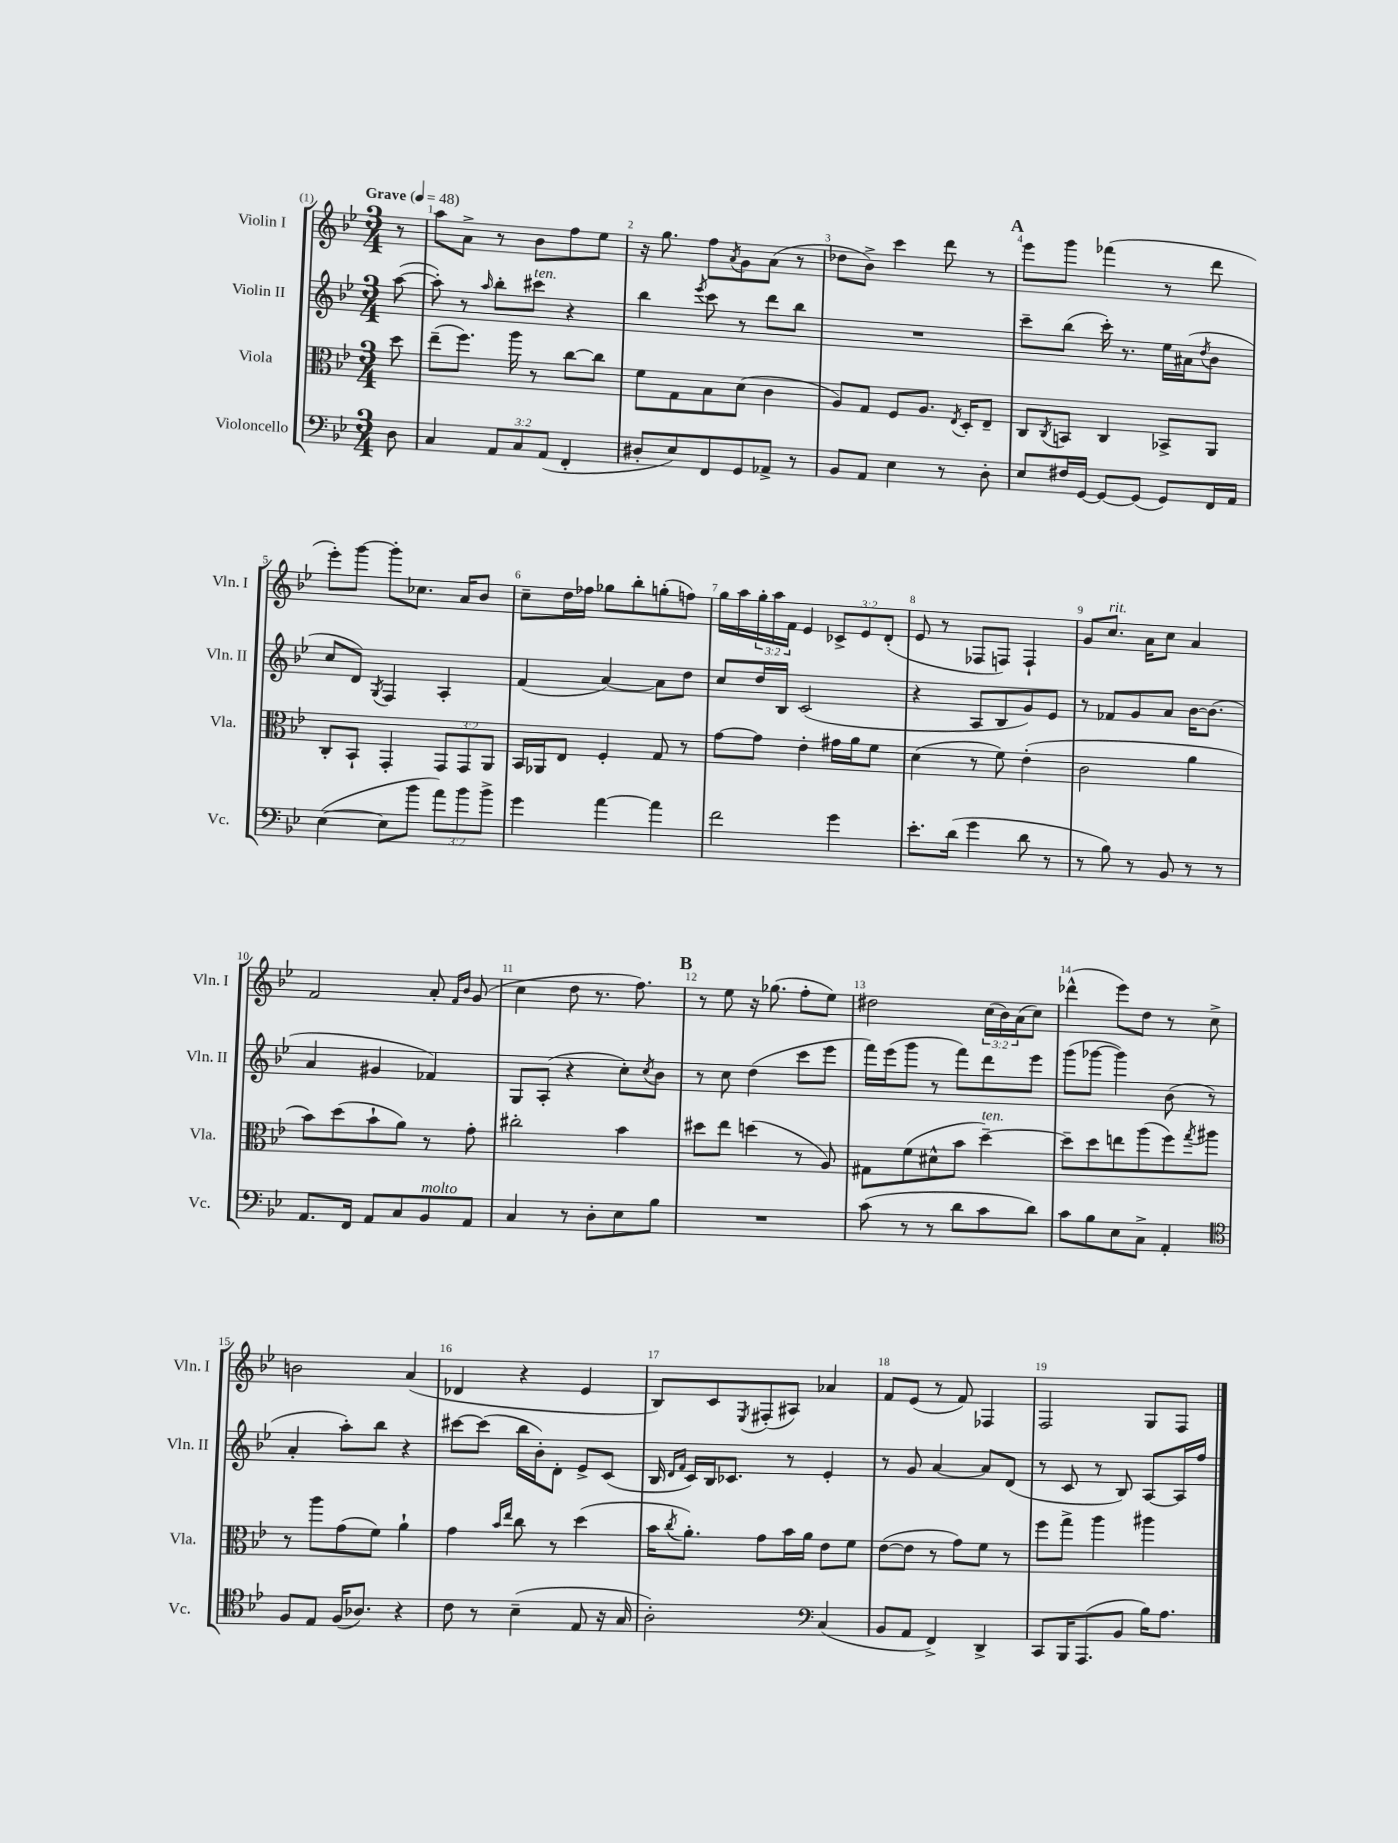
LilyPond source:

<<
\new StaffGroup <<
\new Staff = "s0" \with { instrumentName = "Violin I" shortInstrumentName = "Vln. I" } {
    \clef treble \key bes \major \numericTimeSignature \time 3/4 \override Staff.TupletNumber.text = #tuplet-number::calc-fraction-text \partial 8 \tempo "Grave" 4 = 48
    r8 |
    a''8 a'8-> r8 bes'8 f''8 ees''8 |
    r16 g''8. f''8 \acciaccatura { a'8 } g'8 a'8( r8 |
    des''8 bes'8->) c'''4 d'''8 r8 |
    \mark \markup { \bold "A" } ees'''8 g'''8 fes'''4( r8 d'''8 |
    ees'''8-.) g'''8~ g'''8-. ces''8. a'16 bes'8 |
    c''8-- d''16 fes''16 ges''8 bes''8-. g''8-.( f''8) |
    g''16 a''16 \tuplet 3/2 { g''16-. a''16 f'16 } ees'4 \tuplet 3/2 { ces'8-> ees'8 d'8-.( } |
    ees'8 r8 fes8 f8) f4-! |
    g'8 c''8.^\markup { \italic "rit." } a'16 c''8 a'4 |
    f'2 a'8-. \grace { f'16 bes'16 } g'8( |
    c''4 d''8 r8. f''8.) |
    \mark \markup { \bold "B" } r8 ees''8 r16 ges''8.( f''8-. ees''8) |
    dis''2 \tuplet 3/2 { c''16( bes'16) a'16( } c''8) |
    des'''4-^( ees'''8) d''8 r8 c''8-> |
    b'2 a'4( |
    des'4 r4 ees'4 |
    bes8) c'8 \acciaccatura { ees8 } fis8-.( ais8) aes'4 |
    f'8 ees'8( r8 f'8) fes4 |
    f2 g8 f8 \bar "|." |
}
\new Staff = "s1" \with { instrumentName = "Violin II" shortInstrumentName = "Vln. II" } {
    \clef treble \key bes \major \numericTimeSignature \time 3/4 \partial 8
    a''8~( |
    a''8-.) r8 \grace { a''16 } bes''8-. cis'''8^\markup { \italic "ten." } r4 |
    bes''4 \acciaccatura { ees'''8 } c'''8 r8 d'''8 bes''8 |
    R2. |
    \mark \markup { \bold "A" } c'''8-- bes''8( c'''16-.) r8. ees''16 ais'16( \acciaccatura { d''8 } bes'8 |
    c''8 d'8) \acciaccatura { g8 } f4 a4-. |
    f'4( a'4~) a'8 d''8 |
    c''8 d''16 bes16 c'2( |
    r4 a8 bes8 g'8) ees'8 |
    r8 fes'8 g'8 a'8 bes'16~ bes'8.( |
    a'4 gis'4 fes'4) |
    g8 a8-.( r4 c''8-.) \acciaccatura { c''8 } bes'8 |
    \mark \markup { \bold "B" } r8 c''8 d''4( c'''8 ees'''8 |
    f'''16) ees'''16( g'''8 r8 f'''8) d'''8 ees'''8 |
    g'''8( ges'''8~ ges'''4) bes'8( r8 |
    a'4-. a''8-.) bes''8 r4 |
    cis'''8~ cis'''8( bes''16 bes'16-.) d'8-. ees'8-> c'8( |
    bes16 \grace { d'16 f'16 } c'16) bes16 ces'8. r8 ees'4-. |
    r8 g'8 a'4~ a'8 d'8( |
    r8 c'8 r8 bes8) a8~ a16 f''16 \bar "|." |
}
\new Staff = "s2" \with { instrumentName = "Viola" shortInstrumentName = "Vla." } {
    \clef alto \key bes \major \numericTimeSignature \time 3/4 \override Staff.TupletNumber.text = #tuplet-number::calc-fraction-text \partial 8
    d''8 |
    ees''8--( f''8.) a''16 r8 c''8~ c''8 |
    f'8 g8 bes8 d'8( c'4 |
    a8) g8 f8 a8. \acciaccatura { ees8 } d16-. ees8-- |
    \mark \markup { \bold "A" } c8 \acciaccatura { c8 } b,8 c4 bes,8-> a,8 |
    c8-. bes,8-! g,4-. \tuplet 3/2 { g,8 g,8 a,8 } |
    bes,16 aes,16 ees8 f4-. g8 r8 |
    g'8~ g'8 ees'4-. gis'16 a'16 f'8 |
    d'4( r8 f'8) ees'4-.( |
    c'2 a'4 |
    bes'8) d''8( bes'8-! a'8) r8 g'8-. |
    cis''2-. bes'4 |
    \mark \markup { \bold "B" } dis''8 ees''8 d''4( r8 a8) |
    gis8 f'8( dis'8-^ bes'8 d''4~--^\markup { \italic "ten." }) |
    d''8-- d''8 e''8 a''8( f''8) \acciaccatura { g''8 } ais''8 |
    r8 a''8 g'8( f'8) a'4-! |
    g'4 \grace { bes'16 ees''16 } c''8 r8 d''4( |
    bes'16 \acciaccatura { c''8 } a'8.-.) g'8 bes'16 a'16 ees'8 f'8 |
    ees'8~( ees'8 r8 g'8) f'8 r8 |
    f''8 g''8-> a''4 ais''4 \bar "|." |
}
\new Staff = "s3" \with { instrumentName = "Violoncello" shortInstrumentName = "Vc." } {
    \clef bass \key bes \major \numericTimeSignature \time 3/4 \override Staff.TupletNumber.text = #tuplet-number::calc-fraction-text \partial 8
    d8 |
    c4 \tuplet 3/2 { a,8 c8 a,8( } f,4-. |
    dis8-. ees8) f,8 g,8 aes,8-> r8 |
    bes,8 a,8 ees4 r8 d8-. |
    \mark \markup { \bold "A" } ees8 fis16 g,16~ g,8~ g,8( g,8) f,16 a,16 |
    ees4~( ees8 bes'8 \tuplet 3/2 { a'8) bes'8 bes'8-> } |
    g'4 a'4~ a'4 |
    f'2 g'4 |
    ees'8.-. d'16( g'4 d'8 r8 |
    r8 bes8) r8 bes,8 r8 r8 |
    a,8. f,16 a,8 c8 bes,8^\markup { \italic "molto" } a,8 |
    c4 r8 d8-. ees8 bes8 |
    \mark \markup { \bold "B" } R2. |
    c'8( r8 r8 d'8 c'8 d'8) |
    c'8 bes8 ees8 c8-> a,4-. |
    \clef tenor f8 ees8 f16( aes8.) r4 |
    c'8 r8 bes4--( ees8 r16 g16 |
    a2-.) \clef bass c4( |
    bes,8 a,8 f,4->) d,4-> |
    c,8 bes,,16 a,,8.( bes,8 bes16) a8. \bar "|." |
}
>>
>>
\layout { \context { \Score \override BarNumber.break-visibility = ##(#f #t #t) barNumberVisibility = #all-bar-numbers-visible } }
